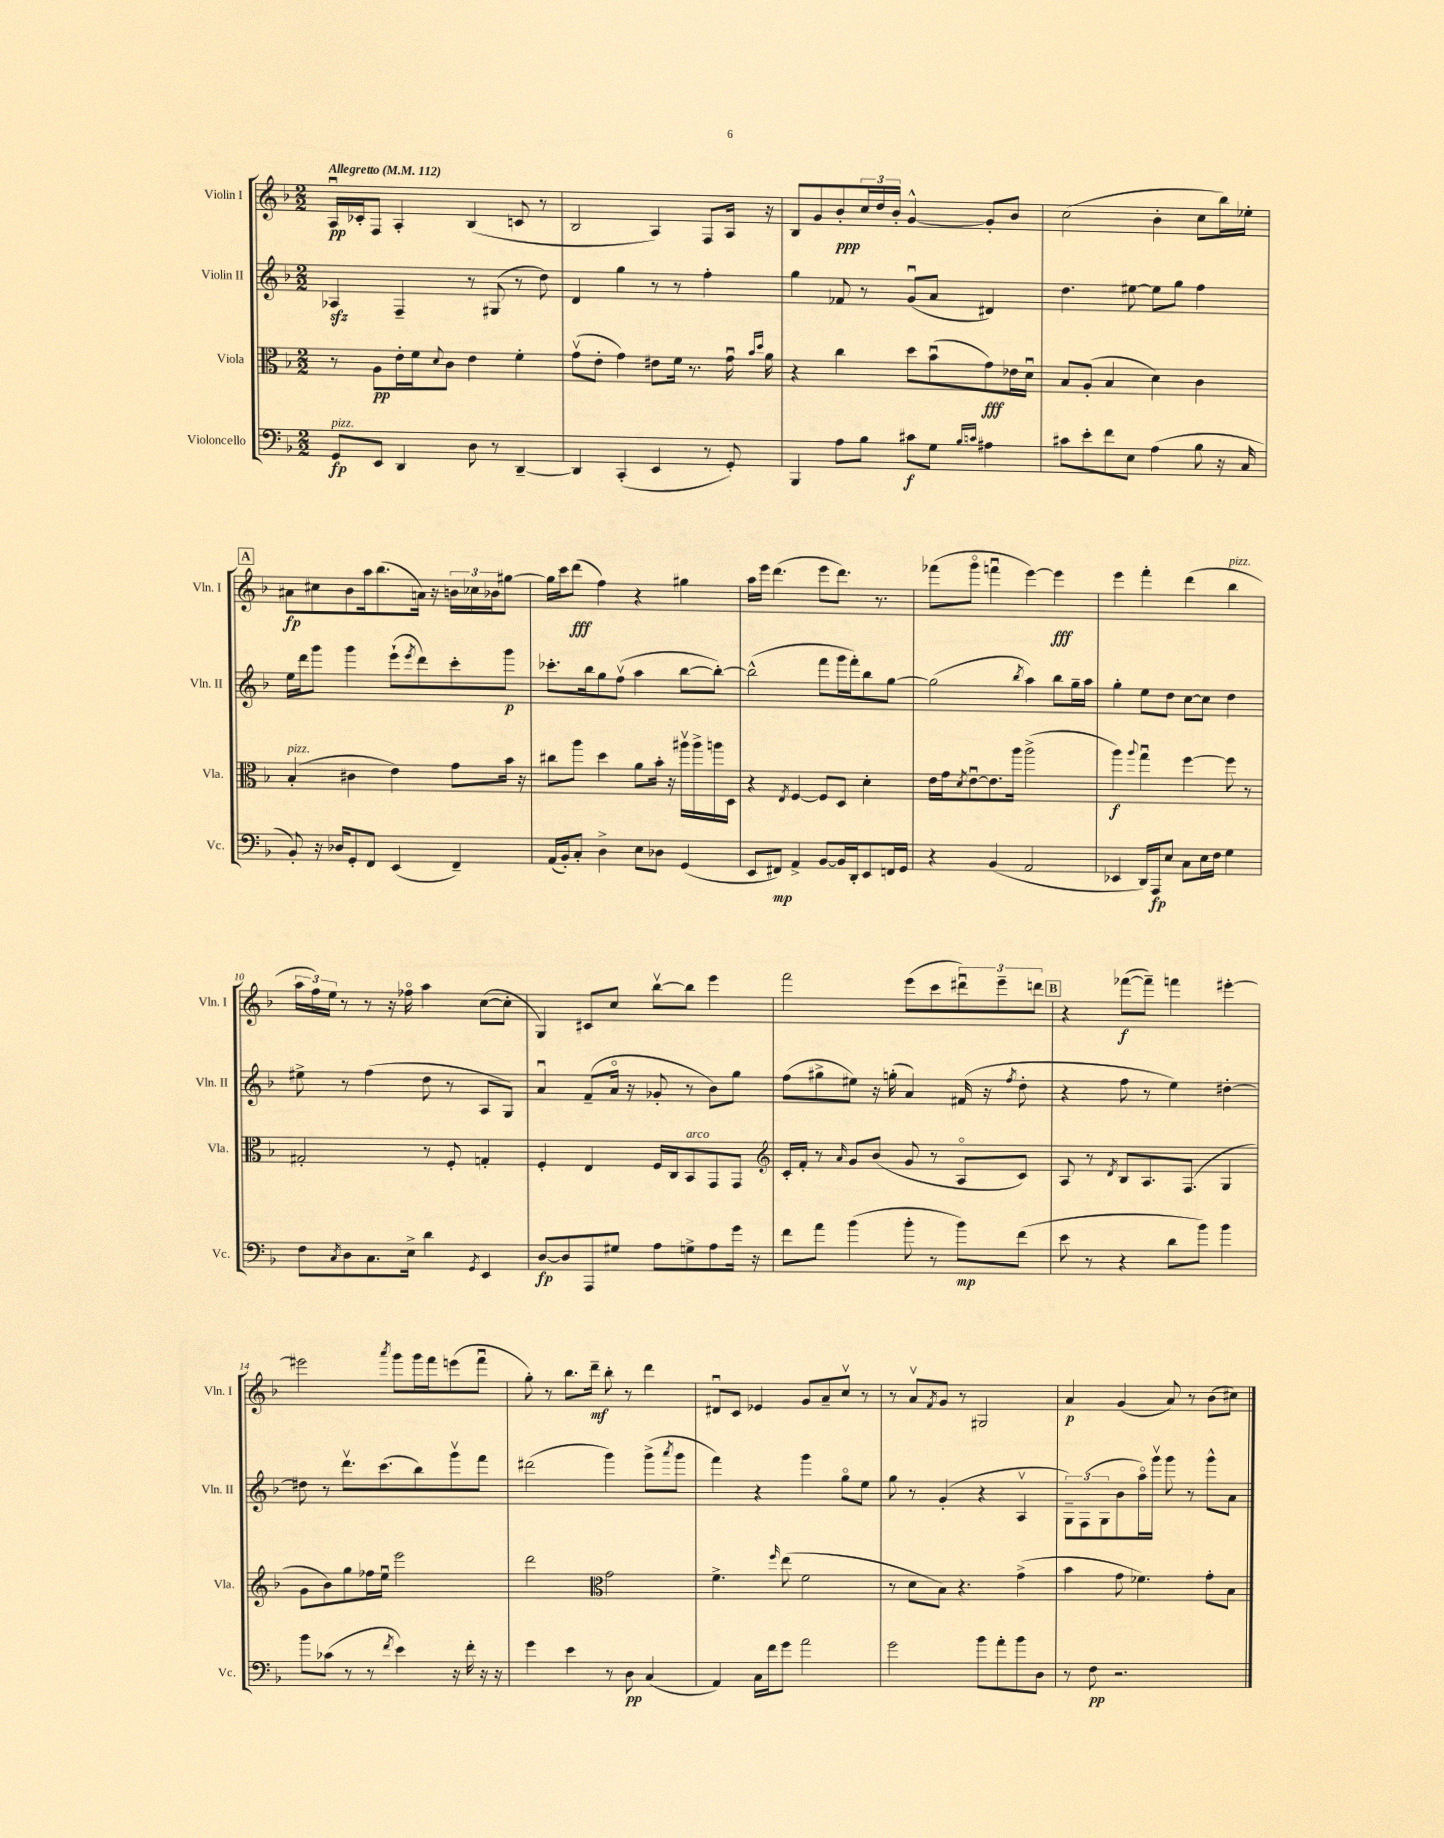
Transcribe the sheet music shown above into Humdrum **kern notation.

**kern	**dynam	**kern	**dynam	**kern	**dynam	**kern	**dynam
*part4	*part4	*part3	*part3	*part2	*part2	*part1	*part1
*staff4	*staff4	*staff3	*staff3	*staff2	*staff2	*staff1	*staff1
*I"Violoncello	*	*I"Viola	*	*I"Violin II	*	*I"Violin I	*
*I'Vc.	*	*I'Vla.	*	*I'Vln. II	*	*I'Vln. I	*
*clefF4	*	*clefC3	*	*clefG2	*	*clefG2	*
*k[b-]	*	*k[b-]	*	*k[b-]	*	*k[b-]	*
*M2/2	*	*M2/2	*	*M2/2	*	*M2/2	*
*MM112	*	*MM112	*	*MM112	*	*MM112	*
=1	=1	=1	=1	=1	=1	=1	=1
!	!	!	!	!	!	!LO:TX:a:B:t=Allegretto	!
!LO:TX:a:i:t=pizz.	!	!	!	!	!	!	!
8GG/L	fp	8r	.	4A-Xzz/	.	16Au/LL	pp
.	.	.	.	.	.	16c-X'/J	.
8EE/J	.	8A\L	pp	.	.	8F/J	.
4DD/	.	16e'\L	.	4F~/	.	4A'/	.
.	.	16f\J	.	.	.	.	.
.	.	8qqd/	.	.	.	.	.
.	.	8c\J	.	.	.	.	.
8D\	.	4e\	.	8r	.	(4B-/	.
8r	.	.	.	(8G#X/	.	.	.
[4DD~/	.	4f'\	.	8r	.	8cn/	.
.	.	.	.	8dd\)	.	8r	.
=2	=2	=2	=2	=2	=2	=2	=2
4DD/]	.	(8gv\L	.	4d/	.	2B-/	.
.	.	8e'\J	.	.	.	.	.
(4CC'/	.	4g\)	.	4gg\	.	.	.
4EE/	.	8e#X\L	.	8r	.	4A/)	.
.	.	16f\Jk	.	8r	.	.	.
.	.	8.r	.	.	.	.	.
8r	.	.	.	4ff'\	.	8F/L	.
8GG'/)	.	16gu\	.	.	.	16A/Jk	.
.	.	16qqb-/LL	.	.	.	.	.
.	.	16qqdd/JJ	.	.	.	.	.
.	.	16a\	.	.	.	16r	.
=3	=3	=3	=3	=3	=3	=3	=3
4BBB-/	.	4r	.	4gg\	.	8B-/L	.
.	.	.	.	.	.	8g/	.
8A\L	.	4cc\	.	8f-X/	.	8b-'/	ppp
8B-\J	.	.	.	8r	.	24cc/L	.
.	.	.	.	.	.	24dd/	.
.	.	.	.	.	.	24b-'/JJ	.
8c#X\L	f	8dd\L	.	(8gu/L	.	[4g^^/	.
8G\J	.	(8b-u\	.	8a/J	.	.	.
16qqB-/LL	.	.	.	.	.	.	.
16qqcn/JJ	.	.	.	.	.	.	.
4A#X\	.	8g\)	fff	4d#X/)	.	8g'/L]	.
.	.	16e-X\L	.	.	.	8b-/J	.
.	.	16du\JJ	.	.	.	.	.
=4	=4	=4	=4	=4	=4	=4	=4
8c#X\L	.	8B-/L	.	4.dd\	.	(2cc\	.
8e'\	.	(8A'/J	.	.	.	.	.
8f\	.	4B-/	.	.	.	.	.
8E\J	.	.	.	[8ee#X\	.	.	.
(4A\	.	4d\)	.	8ee#\L]	.	4b-'\	.
.	.	.	.	8gg\J	.	.	.
8B-\	.	4c\	.	4ff\	.	8cc\L	.
16r	.	.	.	.	.	16bb-\L)	.
16C/	.	.	.	.	.	16ee-X'\JJ	.
!!LO:LB:g=z
!!LO:REH:place=s1:t=A
=5	=5	=5	=5	=5	=5	=5	=5
!	!	!LO:TX:a:i:t=pizz.	!	!	!	!	!
8BB-'/)	.	(4B-'/	.	16ee\LL	.	8a#X\L	fp
.	.	.	.	16ddd\J	.	.	.
16r	.	.	.	8ggg\J	.	8cc#X\	.
16D-X/KL	.	.	.	.	.	.	.
8GG'/	.	4c#X\	.	4ggg\	.	8b-\	.
8FF/J	.	.	.	.	.	16aa\k	.
.	.	.	.	.	.	(8.bb-\	.
(4EE/	.	4e\)	.	(8eee`\L	.	.	.
.	.	.	.	8qeee/	.	.	.
.	.	.	.	8ddd\)	.	16an\Jk)	.
.	.	.	.	.	.	16r	.
4FF~/)	.	8g\L	.	8ccc'\	.	24bn\LL	.
.	.	.	.	.	.	24cc-X\	.
.	.	.	.	.	.	24b-X\J	.
.	.	16b-\Jk	.	8ggg\J	p	[8gg#X\J	.
.	.	16r	.	.	.	.	.
=6	=6	=6	=6	=6	=6	=6	=6
(16AA/LL	.	8cc#X\L	.	8.ccc-X'\L	.	16gg#\LL]	.
16BB-'/J)	.	.	.	.	.	16ccc\J	.
8C'/J	.	8aa\J	.	.	.	(8ddd\J	fff
.	.	.	.	16bb-\k	.	.	.
4D^\	.	4dd\	.	8gg\	.	4ff\)	.
.	.	.	.	(8ffv\J	.	.	.
8E\L	.	8a\L	.	4aa\	.	4r	.
8D-X\J	.	16b-'\Jk	.	.	.	.	.
.	.	16r	.	.	.	.	.
(4GG/	.	16aa#Xv\LL	.	[8bb-\L	.	4gg#X\	.
.	.	16aa#^\	.	.	.	.	.
.	.	16aan\	.	8bb-'\J_)	.	.	.
.	.	16D\JJ	.	.	.	.	.
=7	=7	=7	=7	=7	=7	=7	=7
8EE/L	.	4r	.	(2bb-^^\]	.	16aa\LL	.
.	.	.	.	.	.	16eee\JJ	.
8FF#X/J)	mp	.	.	.	.	(4.ddd\	.
.	.	8qE/	.	.	.	.	.
4AA^/	.	[4F/	.	.	.	.	.
[8BB-/L	.	8F/L]	.	8fff\L	.	8eee\L	.
16BB-/L]	.	8D/J	.	16ggg\L	.	8.ddd\J)	.
16DD'/J	.	.	.	16fff'\J)	.	.	.
8EE/	.	4d'\	.	8bb-\	.	.	.
.	.	.	.	.	.	8.r	.
16FFn/L	.	.	.	[8gg\J	.	.	.
16GG/JJ	.	.	.	.	.	.	.
=8	=8	=8	=8	=8	=8	=8	=8
4r	.	16e\LL	.	(2gg\]	.	(8fff-X\L	.
.	.	16g\J	.	.	.	.	.
.	.	8qd/	.	.	.	.	.
.	.	[8eu\	.	.	.	8ggg\J	.
(4BB-/	.	8.e\]	.	.	.	4fffnu\	.
.	.	16aa\Jk	.	.	.	.	.
.	.	.	.	8qbb-/	.	.	.
2AA/	.	(2aa^\	.	4aa\)	.	[4eee\)	.
.	.	.	.	8bb-\L	.	4eee\]	fff
.	.	.	.	16gg~\L	.	.	.
.	.	.	.	16aa\JJ	.	.	.
=9	=9	=9	=9	=9	=9	=9	=9
4EE-X/	.	4aa\)	f	4gg'\	.	4eee\	.
.	.	8qqaa/	.	.	.	.	.
16DD/LL)	.	4ggu\	.	8ee\L	.	4fff'\	.
16AAA/J	fp	.	.	.	.	.	.
8E/J	.	.	.	8dd\J	.	.	.
8C\L	.	[4ff\	.	[8cc\L	.	(4ddd\	.
16E\L	.	.	.	8cc\J]	.	.	.
16F\JJ	.	.	.	.	.	.	.
!	!	!	!	!	!	!LO:TX:a:i:t=pizz.	!
4G\	.	8ff\]	.	4dd\	.	4bb-\	.
.	.	8r	.	.	.	.	.
!!LO:LB:g=z
=10	=10	=10	=10	=10	=10	=10	=10
8F\L	.	2G#X'/	.	8ee#X^\	.	24aa\LL	.
.	.	.	.	.	.	24ff\)	.
.	.	.	.	.	.	24ee\JJ	.
8qC/	.	.	.	.	.	.	.
8D\	.	.	.	8r	.	8r	.
8.C\	.	.	.	(4ff\	.	8r	.
.	.	.	.	.	.	16r	.
16E^\Jk	.	.	.	.	.	16ff-X\	.
4d\	.	8r	.	8dd\	.	4aa\	.
.	.	8F'/	.	8r	.	.	.
8qGG/	.	.	.	.	.	.	.
4EE/	.	4Gn'/	.	8A/L	.	([8cc\L	.
.	.	.	.	8G/J)	.	8cc'\J]	.
=11	=11	=11	=11	=11	=11	=11	=11
[8D/L	fp	4F'/	.	4au/	.	4G/)	.
8D/]	.	.	.	.	.	.	.
8AAA/	.	4E/	.	(8f~/L	.	8c#X/L	.
8G#X/J	.	.	.	16a/Jk	.	8cc/J	.
.	.	.	.	16r	.	.	.
8A\L	.	16F/LL	.	8g-X'/	.	[8bb-v\L	.
.	.	16C/J	.	.	.	.	.
!	!	!LO:TX:a:i:t=arco	!	!	!	!	!
8Gn^\	.	8BB-/	.	8r	.	8bb-\J]	.
8A\	.	8GG/	.	8b-\L)	.	4eee\	.
16g\Jk	.	8GG/J	.	8gg\J	.	.	.
16r	.	.	.	.	.	.	.
=12	=12	=12	=12	=12	=12	=12	=12
*	*	*clefG2	*	*	*	*	*
8f\L	.	16c'/LL	.	(8ff\L	.	2fff\	.
.	.	16f'/JJ	.	.	.	.	.
8a\J	.	8r	.	8gg#X^\	.	.	.
.	.	16qqa/	.	.	.	.	.
(4b-\	.	8g/L	.	8ee#X\J)	.	.	.
.	.	(8b-/J	.	16r	.	.	.
.	.	.	.	(16ggn'\	.	.	.
8b-'\	.	8g/	.	4a/)	.	(8eee\L	.
8r	.	8r	.	.	.	8ccc\	.
8b-\L)	mp	8A/L	.	(16f#X/	.	12ddd#Xu\)	.
.	.	.	.	16r	.	.	.
.	.	.	.	.	.	12eee~\	.
.	.	.	.	8qff/	.	.	.
(8f\J	.	8c/J)	.	8dd'\	.	.	.
.	.	.	.	.	.	12dddn\J	.
!!LO:REH:place=s1:t=B
=13	=13	=13	=13	=13	=13	=13	=13
8e\	.	8A/	.	4r	.	4r	.
8r	.	8r	.	.	.	.	.
.	.	8qd/	.	.	.	.	.
4r	.	8B-/L	.	8ff\	.	([8fff-X\L	f
.	.	8.A/	.	8r	.	8fff-~\J])	.
8d\L	.	.	.	4ee\)	.	4fffn\	.
.	.	(8.F/J	.	.	.	.	.
8b-\J)	.	.	.	.	.	.	.
4b-\	.	4G/	.	[4dd#X'\	.	[4eee#X'\	.
!!LO:LB:g=z
=14	=14	=14	=14	=14	=14	=14	=14
8b-\L	.	8g\L	.	8dd#X\]	.	2eee#X\]	.
(8c-X\J	.	8b-\)	.	8r	.	.	.
8r	.	8gg\	.	8.dddv\L	.	.	.
8r	.	16ff-X\L	.	.	.	.	.
.	.	16eeu\JJ	.	(8.ccc\	.	.	.
8qf/	.	.	.	.	.	8qaaa/	.
4e\)	.	2eee\	.	.	.	8ggg\L	.
.	.	.	.	8bb-\)	.	16ggg\L	.
.	.	.	.	.	.	16fff\J	.
16r	.	.	.	8gggv\	.	(8eeen\	.
16f'\	.	.	.	.	.	.	.
16r	.	.	.	8fff\J	.	8fffu\J	.
16r	.	.	.	.	.	.	.
=15	=15	=15	=15	=15	=15	=15	=15
4g\	.	2ddd\	.	(2ddd#X\	.	8gg'\)	.
.	.	.	.	.	.	8r	.
4e\	.	.	.	.	.	8.bb-\L	.
.	.	.	.	.	.	16ddd~\Jk	mf
*	*	*clefC3	*	*	*	*	*
8r	.	2g\	.	4ggg\)	.	8bb-'\	.
8D\	pp	.	.	.	.	8r	.
(4C/	.	.	.	(8ggg^\L	.	4ddd\	.
.	.	.	.	8qaaa/	.	.	.
.	.	.	.	8ggg\J	.	.	.
=16	=16	=16	=16	=16	=16	=16	=16
4AA/)	.	4.f^\	.	4fff\)	.	8d#Xu/L	.
.	.	.	.	.	.	8c/J	.
16C\LL	.	.	.	4r	.	4e-X/	.
16f\J	.	.	.	.	.	.	.
.	.	16qqff/	.	.	.	.	.
8g\J	.	(8ee\	.	.	.	.	.
2a\	.	2f\	.	4ggg\	.	8g/L	.
.	.	.	.	.	.	8a~/	.
.	.	.	.	8gg\L	.	8ccv/J	.
.	.	.	.	8ee\J	.	8r	.
=17	=17	=17	=17	=17	=17	=17	=17
2g\	.	8r	.	8gg\	.	8r	.
.	.	8d\L	.	8r	.	8av/L	.
.	.	.	.	.	.	8qf/	.
.	.	8B-\J)	.	(4g'/	.	8g/J	.
.	.	4.r	.	.	.	8r	.
8b-\L	.	.	.	4r	.	2G#X/	.
8a'\	.	.	.	.	.	.	.
8b-\	.	(4g^\	.	4Av/	.	.	.
8D\J	.	.	.	.	.	.	.
=18	=18	=18	=18	=18	=18	=18	=18
8r	.	4b-\	.	12G~\L)	.	4a/	p
.	.	.	.	(12F\	.	.	.
8F\	pp	.	.	.	.	.	.
.	.	.	.	12G\	.	.	.
2.r	.	8g\	.	8b-\	.	(4g/	.
.	.	4.f-X\)	.	16aa\L)	.	.	.
.	.	.	.	16gggv\JJ	.	.	.
.	.	.	.	8ggg\	.	8a/)	.
.	.	.	.	8r	.	8r	.
.	.	8g'\L	.	8ggg^^\L	.	(8b-\L	.
.	.	8B-\J	.	8a\J	.	8cc#X\J)	.
==	==	==	==	==	==	==	==
*-	*-	*-	*-	*-	*-	*-	*-
